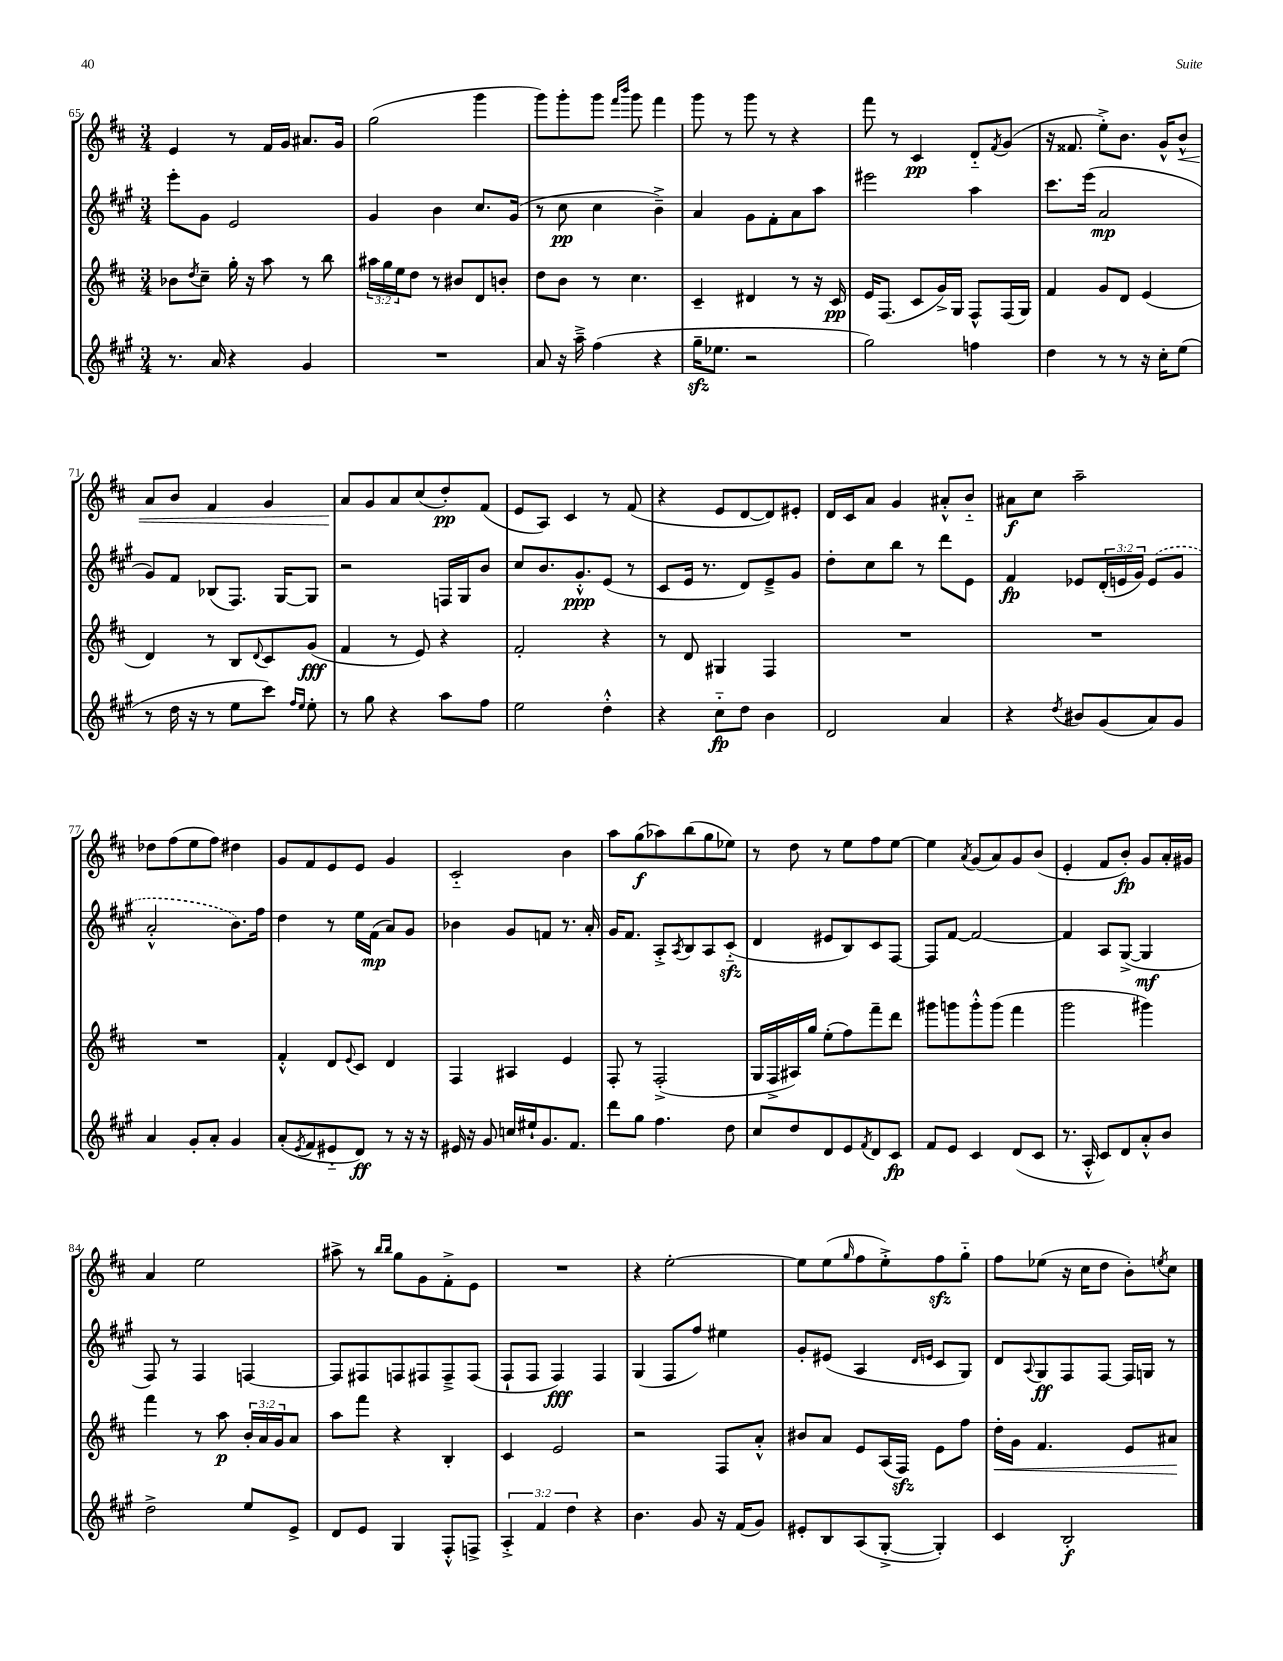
<<
\new StaffGroup <<
\new Staff = "s0" {
    \clef treble \key d \major \numericTimeSignature \time 3/4
    e'4 r8 fis'16 g'16 ais'8. g'16 |
    g''2( g'''4 |
    g'''8) g'''8-. g'''8 \grace { fis'''16 b'''16 } g'''8 fis'''4 |
    g'''8 r8 g'''8 r8 r4 |
    fis'''8 r8 cis'4\pp d'8-_ \acciaccatura { fis'8 } g'8( |
    r16 fisis'8. e''8-.->) b'8. g'16-^ b'8-^\< |
    a'8 b'8 fis'4 g'4 |
    a'8\! g'8 a'8 cis''8( d''8-.\pp) fis'8( |
    e'8 a8) cis'4 r8 fis'8( |
    r4 e'8 d'8~ d'8) eis'8-. |
    d'16 cis'16 a'8 g'4 ais'8-.-^ b'8-_ |
    ais'8\f cis''8 a''2-- |
    des''8 fis''8( e''8 fis''8) dis''4 |
    g'8 fis'8 e'8 e'8 g'4 |
    cis'2-_ b'4 |
    a''8 g''8\f( aes''8) b''8( g''8 ees''8) |
    r8 d''8 r8 e''8 fis''8 e''8~ |
    e''4 \acciaccatura { a'8 } g'8( a'8) g'8 b'8( |
    e'4-. fis'8 b'8-.\fp) g'8 a'16-. gis'16 |
    a'4 e''2 |
    ais''8-> r8 \grace { b''16 b''16 } g''8 g'8 fis'8-.-> e'8 |
    R2. |
    r4 e''2~-. |
    e''8 e''8( \grace { g''16 } fis''8 e''8-.->) fis''8\sfz g''8-_ |
    fis''8 ees''8( r16 cis''16 d''8 b'8-.) \acciaccatura { e''8 } cis''8 \bar "|." |
}
\new Staff = "s1" {
    \clef treble \key a \major \numericTimeSignature \time 3/4 \override Staff.TupletNumber.text = #tuplet-number::calc-fraction-text
    e'''8-. gis'8 e'2 |
    gis'4 b'4 cis''8. gis'16( |
    r8 cis''8\pp cis''4 b'4--->) |
    a'4 gis'8 fis'8-. a'8 a''8 |
    eis'''2 a''4 |
    cis'''8. e'''16( a'2\mp |
    gis'8) fis'8 bes8( fis8.) gis16~ gis8 |
    r2 f16 gis16 b'8 |
    cis''8 b'8. gis'8.-.-^\ppp e'8( r8 |
    cis'8 e'16 r8. d'8) e'8---> gis'8 |
    d''8-. cis''8 b''8 r8 d'''8 e'8 |
    fis'4\fp ees'8 \tuplet 3/2 { d'16-.( e'16 gis'16) } \once \slurDashed e'8( gis'8 |
    a'2-.-^ b'8.) fis''16 |
    d''4 r8 e''16 fis'16\mp( a'8) gis'8 |
    bes'4 gis'8 f'8 r8. a'16-. |
    gis'16 fis'8. a8-.-> \acciaccatura { a8 } b8 a8 cis'8-_\sfz( |
    d'4 eis'8 b8) cis'8 fis8~ |
    fis8 fis'8~ fis'2~ |
    fis'4 a8 gis8~->( gis4\mf |
    fis8) r8 fis4 f4~ |
    f8 fis8 f8 fis8 fis8---> fis8( |
    fis8-! fis8 fis4\fff) fis4 |
    gis4( fis8 fis''8) eis''4 |
    gis'8-. eis'8( a4 \grace { d'16 e'16 } cis'8 gis8) |
    d'8 \appoggiatura { a8 } gis8\ff fis8 fis8~ fis16 g16 r8 \bar "|." |
}
\new Staff = "s2" {
    \clef treble \key d \major \numericTimeSignature \time 3/4 \override Staff.TupletNumber.text = #tuplet-number::calc-fraction-text
    bes'8 \acciaccatura { d''8 } cis''8-- g''16-. r16 a''8 r8 b''8 |
    \tuplet 3/2 { ais''16 g''16 e''16 } d''8 r8 bis'8 d'8 b'8-. |
    d''8 b'8 r8 cis''4. |
    cis'4-- dis'4 r8 r16 cis'16\pp |
    e'16 fis8.( cis'8 g'16->) g16 fis8-^ fis16( g16) |
    fis'4 g'8 d'8 e'4( |
    d'4) r8 b8 \appoggiatura { d'8 } cis'8 g'8\fff( |
    fis'4 r8 e'8) r4 |
    fis'2-. r4 |
    r8 d'8 gis4 fis4 |
    R2. |
    R2. |
    R2. |
    fis'4-.-^ d'8 \appoggiatura { e'8 } cis'8 d'4 |
    fis4 ais4 e'4 |
    fis8-. r8 fis2-.->( |
    g16 fis16-> ais16) g''16 e''8-.( fis''8) fis'''8-- d'''8 |
    gis'''8 g'''8 g'''8-.-^ g'''8( fis'''4 |
    g'''2 gis'''4) |
    fis'''4 r8 a''8\p \tuplet 3/2 { b'16-. a'16 g'16 } a'8 |
    a''8 fis'''8 r4 b4-. |
    cis'4 e'2 |
    r2 fis8 a'8-.-^ |
    bis'8 a'8 e'8 a16( fis16\sfz) e'8 fis''8 |
    d''16-.\< g'16 fis'4. e'8 ais'8\! \bar "|." |
}
\new Staff = "s3" {
    \clef treble \key a \major \numericTimeSignature \time 3/4 \override Staff.TupletNumber.text = #tuplet-number::calc-fraction-text
    r8. a'16 r4 gis'4 |
    R2. |
    a'8 r16 a''16---> fis''4( r4 |
    gis''16--\sfz ees''8. r2 |
    gis''2) f''4 |
    d''4 r8 r8 r16 cis''16-. e''8( |
    r8 d''16 r16 r8 e''8 cis'''8) \grace { fis''16 e''16 } e''8-. |
    r8 gis''8 r4 a''8 fis''8 |
    e''2 d''4-.-^ |
    r4 cis''8-_\fp d''8 b'4 |
    d'2 a'4 |
    r4 \acciaccatura { d''8 } bis'8 gis'8( a'8) gis'8 |
    a'4 gis'8-. a'8-. gis'4 |
    a'8-.( \acciaccatura { e'8 } fis'8 eis'8-_ d'8\ff) r8 r16 r16 |
    eis'16 r16 gis'8 c''16 eis''16-! gis'8. fis'8. |
    d'''8 gis''8 fis''4. d''8 |
    cis''8 d''8 d'8 e'8 \acciaccatura { fis'8 } d'8 cis'8\fp |
    fis'8 e'8 cis'4 d'8( cis'8 |
    r8. a16-.-^ cis'8) d'8 a'8-.-^ b'8 |
    d''2-> e''8 e'8-> |
    d'8 e'8 gis4 fis8-.-^ f8-> |
    \tuplet 3/2 { a4-.-> fis'4 d''4 } r4 |
    b'4. gis'8 r16 fis'16( gis'8) |
    eis'8-. b8 a8( gis8~-.-> gis4-.) |
    cis'4 b2-.\f \bar "|." |
}
>>
>>
\layout { \context { \Score currentBarNumber = #65 } }
